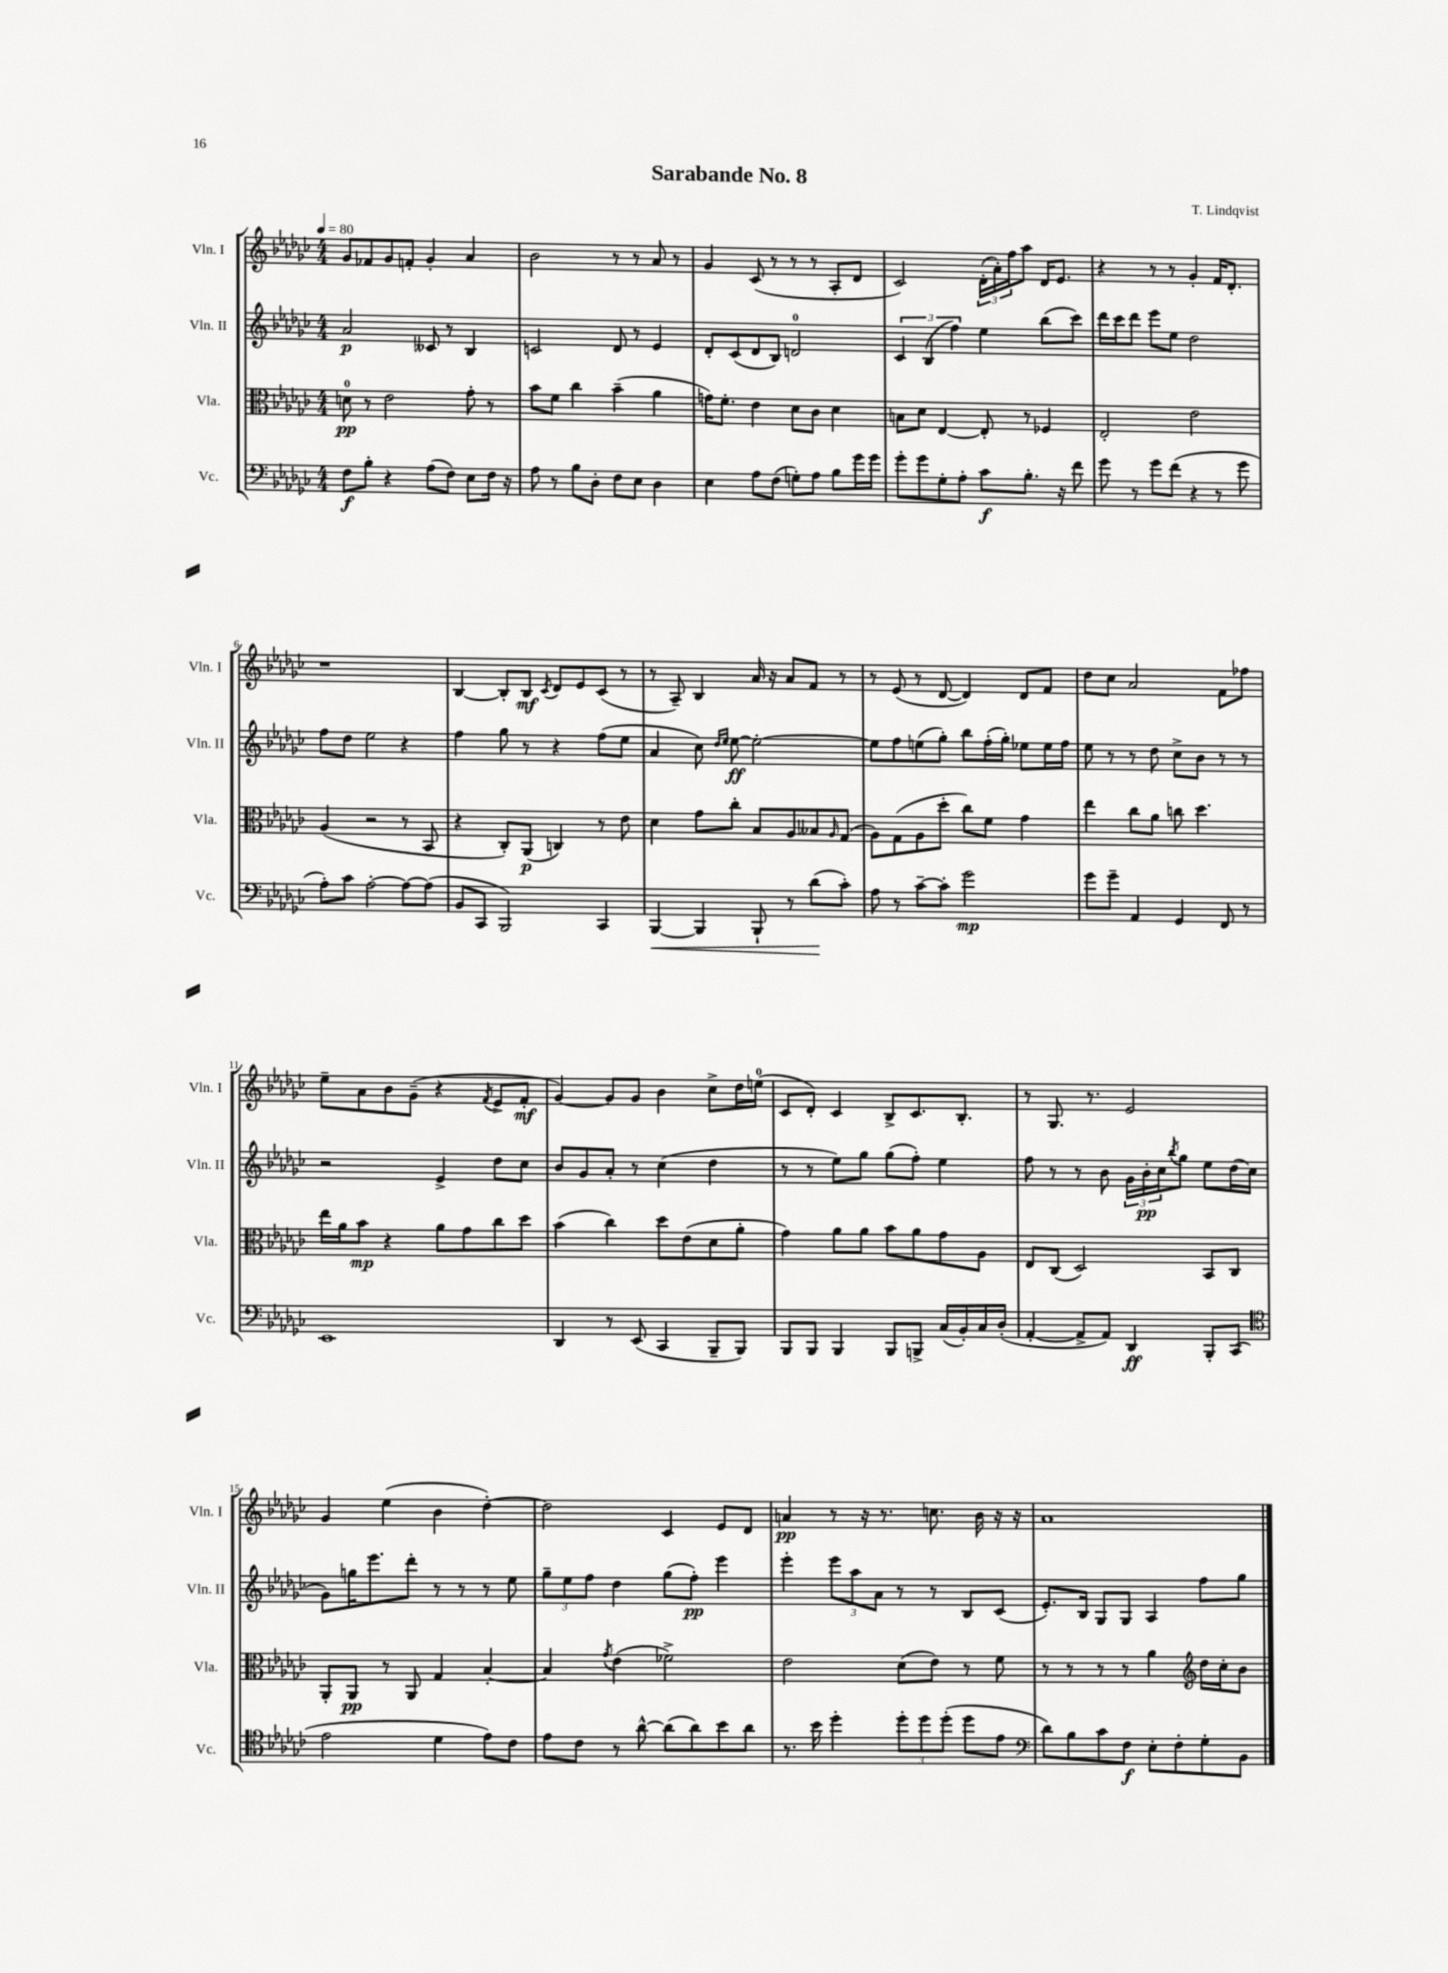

**kern	**kern	**kern	**kern
*staff4	*staff3	*staff2	*staff1
*clefF4	*clefC3	*clefG2	*clefG2
*k[b-e-a-d-g-c-]	*k[b-e-a-d-g-c-]	*k[b-e-a-d-g-c-]	*k[b-e-a-d-g-c-]
*M4/4	*M4/4	*M4/4	*M4/4
*MM80	*MM80	*MM80	*MM80
8F\L	8d\	2a-/	8g-/L
8B-'\J	8r	.	8f-/
4r	2e-\	.	8g-/
.	.	.	8f'/J
(8A-\L	.	8c--/	4g-'/
8F\J)	.	8r	.
8E-\L	8g-'\	4B-/	4a-/
16F\Jk	8r	.	.
16r	.	.	.
=	=	=	=
8A-\	8b-\L	2c/	2b-\
8r	8f\J	.	.
8B-\L	4cc-\	.	.
8D-'\J	.	.	.
8F\L	(4b-~\	8d-/	8r
8E-\J	.	8r	8r
4D-\	4a-\	4e-/	8a-/
.	.	.	8r
=	=	=	=
4E-\	16g\LK)	8d-'/L	4g-/
.	8.f'\J	.	.
.	.	(8c-/	.
8A-\L	4e-\	8d-/	(8c-/
(8F\J	.	8B-/J)	8r
8G'\L)	8d-\L	2d/	8r
8A-\J	8c-\J	.	8r
8B-\L	4d-\	.	8A-'/L
16g-\L	.	.	8d-/J
16g-\JJ	.	.	.
=	=	=	=
8g-'\L	8B\L	6c-/	2c-/)
8g-\	8d-\J	.	.
.	.	(6B-/	.
8G-'\	[4E-/	.	.
.	.	6ff\)	.
8A-'\J	.	.	.
8c-\L	8E-'/]	4ee-\	(24d-'\LL
.	.	.	24a-'\)
.	.	.	24ff\J
8.B-'\J	8r	.	8aa-\J
.	4F-/	(8bb-\L	16d-/LK
16r	.	.	8.e-/J
8f\	.	8ccc-\J)	.
=	=	=	=
8g-\	2E-'/	16ddd-\LL	4r
.	.	16ccc-\J	.
8r	.	8ddd-\J	.
8g-\L	.	8eee-\L	8r
(8f\J	.	8ee-\J	8r
4r	2e-\	2dd-\	4g-'/
8r	.	.	16f/LK
.	.	.	8.d-'/J
8g-\	.	.	.
=	=	=	=
8A-'\L)	(4A-/	8ff\L	1r
8c-\J	.	8dd-\J	.
[2A-'\	2r	2ee-\	.
8A-\_L	8r	4r	.
(8A-\]J	8BB-/	.	.
=	=	=	=
8BB-/L	4r	4ff\	[4B-/
8CC-/J	.	.	.
2BBB-/)	8C-'/L)	8gg-\	8B-'/]L
.	(8AA-/J	8r	8B-/J
.	.	.	8qc-/
.	4C/)	4r	8d-/L
.	.	.	8e-/
4CC-/	8r	(8ff\L	(8c-/J
.	8e-\	8ee-\J	8r
=	=	=	=
[4BBB-/	4d-\	4a-/	8r
.	.	.	8A-~/)
4BBB-/]	8g-\L	8cc-\)	4B-/
.	.	16qqdd-/LL	.
.	.	16qqee-/JJ	.
.	8cc-'\J	[8ee-\	.
8BBB-`/	8B-/L	2ee-'\_	16a-/
.	.	.	16r
8r	8A-/	.	8a-/L
(8d-\L	8B--/	.	8f/J
.	16qqA-/	.	.
8c-'\J)	(8G-/J	.	8r
=	=	=	=
8A-\	8A-\L)	8ee-\]L	8r
8r	(8G-\	8ff\	(8e-/
[8c-~\L	8A-\	(8ee\	8r
8c-'\]J	8dd-'\J	8gg-'\J)	[8d-/
2g-\	8cc-\L)	8bb-\L	4d-/])
.	8f\J	(16ff'\L	.
.	.	16gg-'\JJ)	.
.	4g-\	8ee-\L	8d-/L
.	.	16ee-\L	8f/J
.	.	16ff\JJ	.
=	=	=	=
8g-\L	4ee-\	8ee-\	8dd-\L
8g-~\J	.	8r	8cc-\J
4AA-/	8cc-\L	8r	2a-/
.	8a-\J	8dd-\	.
4GG-/	8cc\	8cc-^\L	.
.	4.dd-\	8b-\J	.
8FF/	.	8r	8f\L
8r	.	8r	8ff-\J
=	=	=	=
1EE-	16ee-\LL	2r	8ee-~\L
.	16a-\J	.	.
.	8b-\J	.	8a-\
.	4r	.	8b-\
.	.	.	(8g-~\J
.	8a-\L	4e-^/	4r
.	8g-\	.	.
.	.	.	8qf/
.	8cc-\	8dd-\L	8e-^/L
.	8dd-\J	8cc-\J	8f'/J
=	=	=	=
4DD-/	(4b-\	8b-/L	[4g-/)
.	.	8g-/	.
8r	4cc-\)	8a-'/J	8g-/]L
(8EE-/	.	8r	8g-/J
4CC-/	8dd-\L	(4cc-\	4b-\
.	(8e-\	.	.
8BBB-~/L	8d-\	4dd-\	8cc-^\L
8BBB-/J)	8a-'\J	.	16dd-\L
.	.	.	(16ee\JJ
=	=	=	=
8BBB-/L	4g-\)	8r	8c-/L
8BBB-/J	.	8r	8d-'/J)
4BBB-/	8a-\L	8ee-\L)	4c-/
.	8a-\J	8gg-\J	.
8BBB-/L	8b-\L	(8gg-\L	8B-^/L
8BBB^/J	8a-\	8ff'\J)	8.c-/
(16C-/LL	8g-\	4ee-\	.
16BB-'/)	.	.	8.B-'/J
16C-/	8A-\J	.	.
(16D-'/JJ	.	.	.
=	=	=	=
[4AA-'/	8E-/L	8ff\	8r
.	(8C-/J	8r	8.G-/
8AA-^/]L	2D-/)	8r	.
.	.	.	8.r
8AA-/J)	.	8b-\	.
4DD-/	.	24g-\LL	2e-/
.	.	24b-'\	.
.	.	24cc-\J	.
.	.	8qbb-/	.
.	.	8gg-\J	.
8BBB-'/L	8BB-/L	8ee-\L	.
(8CC-/J	8C-/J	(16dd-\L	.
.	.	16cc-\JJ	.
=	=	=	=
*clefC4	*	*	*
2e-\	8AA-'/L	8g-\L)	4g-/
.	8AA-/J	16gg\K	.
.	.	8.eee-\	.
.	8r	.	(4ee-\
.	8AA-/	8ddd-'\J	.
4d-\	4G-/	8r	4b-\
.	.	8r	.
8e-\L)	[4B-'/	8r	[4dd-'\)
8c-\J	.	8ee-\	.
=	=	=	=
8e-\L	4B-/]	12gg-~\L	2dd-\]
.	.	12ee-\	.
8c-\J	.	.	.
.	.	12ff\J	.
.	8qg-/	.	.
8r	(4e-\	4dd-\	.
[8a-^^\	.	.	.
(8a-\]L	2f-^\)	(8gg-\L	4c-/
8a-\)	.	8ff'\J)	.
8b-\	.	4eee-\	8e-/L
8a-\J	.	.	8d-/J
=	=	=	=
8.r	2e-\	4eee-'\	4a/
16b-\	.	.	.
4dd-'\	.	12eee-\L	8r
.	.	12aa-\	.
.	.	.	16r
.	.	12a-\J	.
.	.	.	8.r
12dd-'\L	(8d-\L	8r	.
12dd-\	.	.	.
.	8e-\J)	8r	8.cc\
(12dd-'\J	.	.	.
8dd-\L	8r	8B-/L	.
.	.	.	16b-\
8e-\J	8f\	(8c-/J	16r
.	.	.	16r
=	=	=	=
*clefF4	*	*	*
8d-\L)	8r	8.e-'/L)	1a-
8B-\	8r	.	.
.	.	16B-/Jk	.
8c-\	8r	8G-/L	.
8F\J	8r	8G-/J	.
8E-'\L	4a-\	4A-/	.
8F'\	.	.	.
*	*clefG2	*	*
8G-'\	16dd-\LL	8ff\L	.
.	16cc-'\J	.	.
8BB-\J	8b-\J	8gg-\J	.
==	==	==	==
*-	*-	*-	*-
